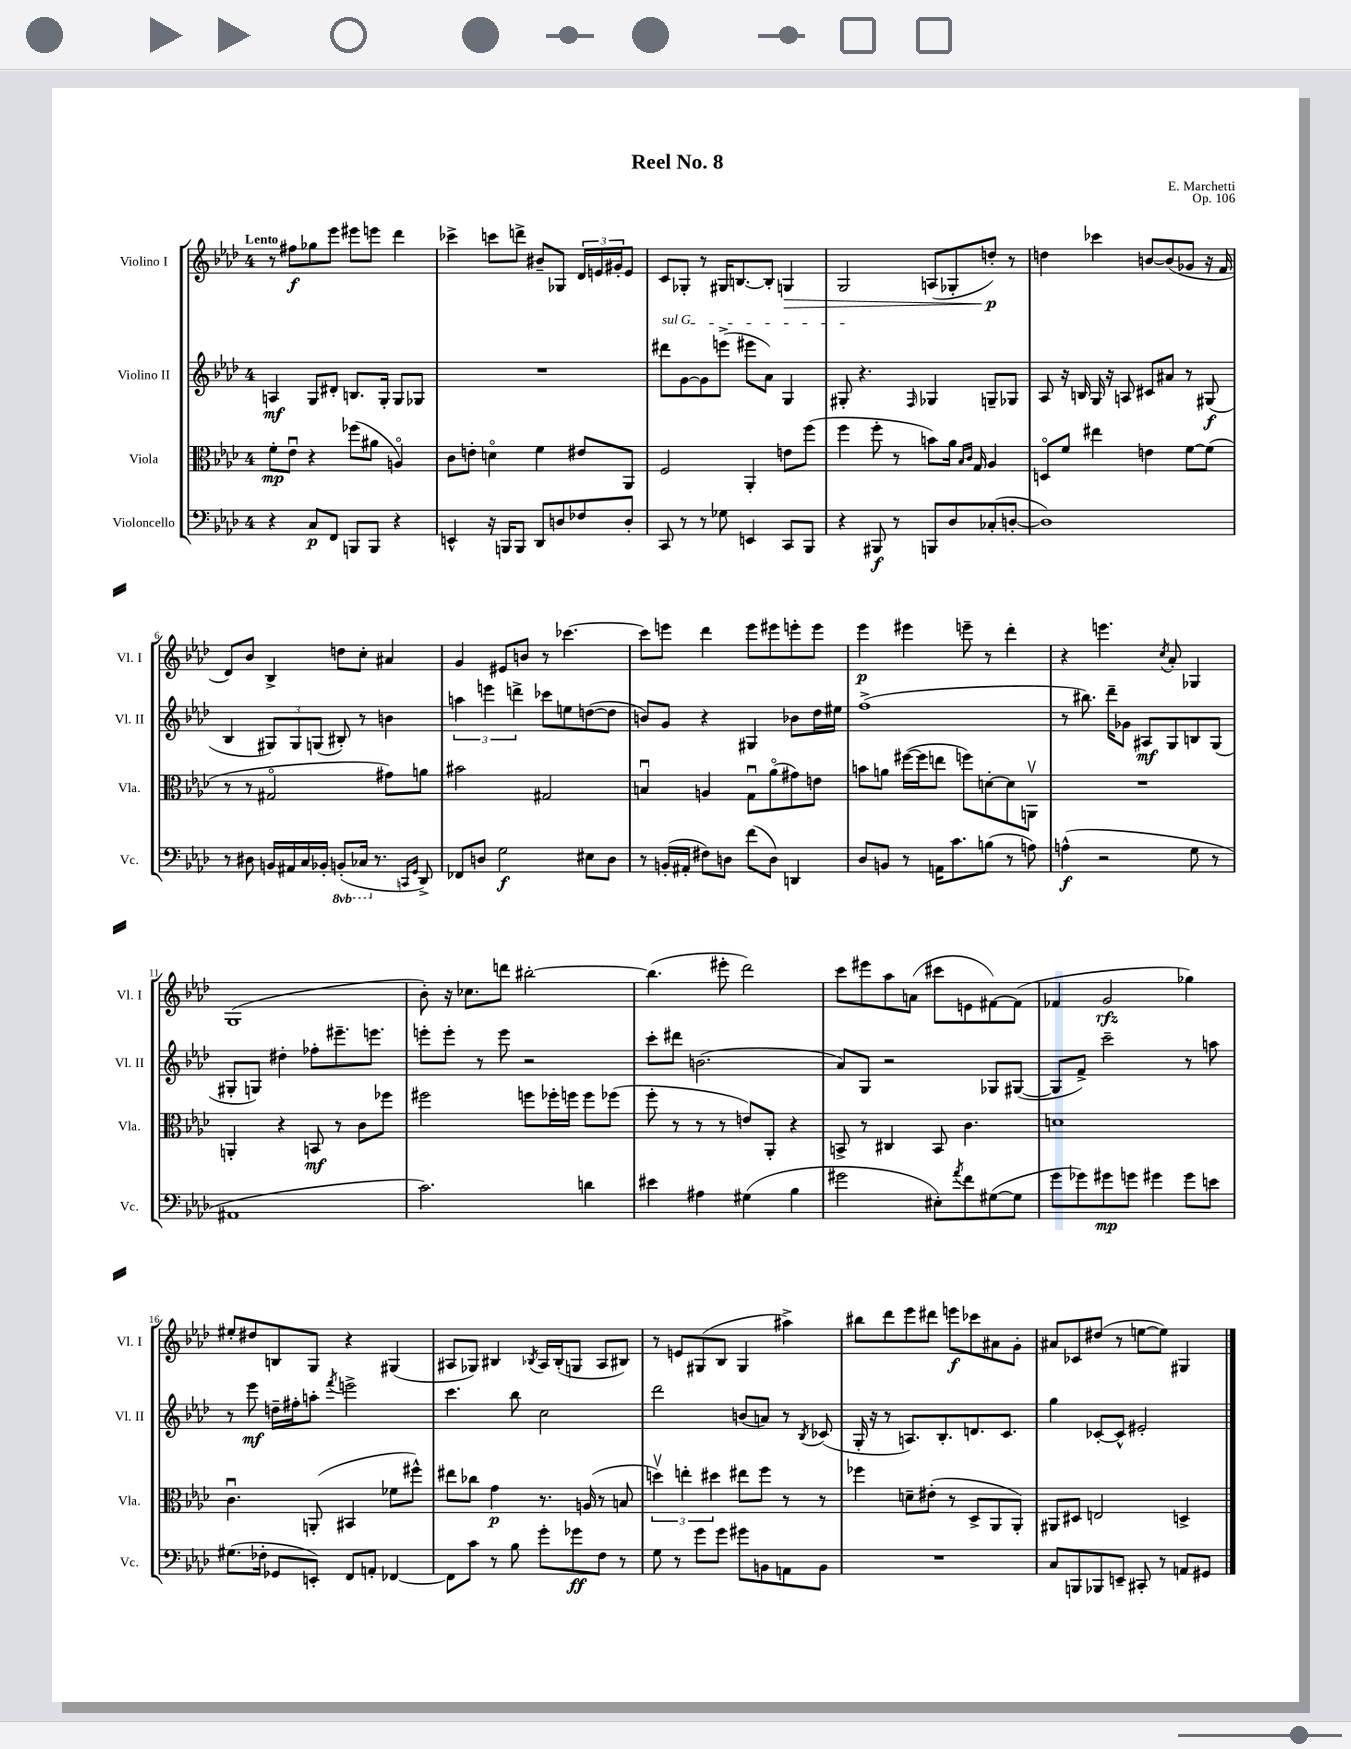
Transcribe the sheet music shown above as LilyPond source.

\header { title = "Reel No. 8" composer = "E. Marchetti" opus = "Op. 106" }
<<
\new StaffGroup <<
\new Staff = "s0" \with { instrumentName = "Violino I" shortInstrumentName = "Vl. I" } {
    \clef treble \key aes \major \once \override Staff.TimeSignature.style = #'single-digit \time 4/4 \tempo "Lento"
    r8 fis''8\f ges''8 ees'''8 eis'''8 e'''8 des'''4 |
    ces'''4-> c'''8 d'''8-> bis'8-- ges8 \tuplet 3/2 { des'16 e'16 gis'16-. } e'8 |
    c'8 ges8-. r8 gis16 b8.~ b8-. g4\> |
    g2 a8( ges8-. d''8-.\p\!) r8 |
    d''4 ces'''4 b'8~ b'8( ges'8 r16 f'16 |
    des'8) bes'8 bes4-> d''8 c''8-. ais'4 |
    g'4 eis'8 b'8 r8 ces'''4.~ |
    ces'''8 e'''8 des'''4 e'''8 eis'''8 e'''8-. e'''8 |
    ees'''4\p eis'''4 e'''8-- r8 des'''4-. |
    r4 e'''4. \acciaccatura { c''8 } aes'8-. ges4 |
    g1( |
    bes'8-.) r16 ces''8. d'''8 bis''2~-. |
    bis''4.( eis'''8-. des'''2) |
    c'''8 eis'''8 aes''8 a'8( cis'''8 e'8 fis'8~) fis'8( |
    fes'4 g'2\rfz ges''4) |
    eis''8-. dis''8 b8 g8 r4 gis4( |
    ais8 ges8) bis4 \acciaccatura { bes8 } ais16 bes16-.( g8 ais8 bis8) |
    r8 e'8 gis8( bes8 gis4 ais''4->) |
    bis''8 des'''8 ees'''8 dis'''8 e'''8\f ces'''8 ais'8 g'8-. |
    ais'8 ces'8 dis''8( r8 e''8~ e''8) gis4 \bar "|." |
}
\new Staff = "s1" \with { instrumentName = "Violino II" shortInstrumentName = "Vl. II" } {
    \clef treble \key aes \major \once \override Staff.TimeSignature.style = #'single-digit \time 4/4
    a4\mf g8 dis'8-. b8. g16-. g8 ges8 |
    R1 |
    \once \override TextSpanner.bound-details.left.text = \markup { \italic "sul G" } dis'''8\startTextSpan g'8~ g'8 e'''8->( eis'''8 aes'8) g4 |
    gis8-.\stopTextSpan r4. \grace { f16 } ges4 g8-- ges8 |
    aes8 r16 b16 g16 r16 a8 cis'8 ais'8 r8 gis8\f( |
    bes4 \tuplet 3/2 { gis8) gis8 g8( } bis8-.) r8 b'4 |
    \tuplet 3/2 { a''4 e'''4 d'''4-> } ces'''8 e''8 d''8~( d''8 |
    b'8) g'8 r4 gis4 bes'8 des''16 eis''16 |
    f''1->( |
    r8 bis''8.) des'''16-- ges'8 ais8\mf g8 b8 g8( |
    gis8-. g8) dis''4-. fes''8-. eis'''8.-- e'''8. |
    e'''8-. e'''8-. r8 e'''8 r2 |
    c'''8-. dis'''8 b'2.( |
    aes'8) g8 r2 ges8 gis8~( |
    gis8 f'8->) c'''2-- r8 a''8 |
    r8 ees'''8\mf d''16-- fis''16-. a''8-. \acciaccatura { f'''8 } e'''2-> |
    c'''4. bes''8 c''2 |
    des'''2 b'8( a'8) r8 \acciaccatura { bes8 } ces'8( |
    g16-. r16 r8 a8.) bes8.-. d'8. c'8. |
    g''4 ces'8~-. ces'8-^ eis'2-. \bar "|." |
}
\new Staff = "s2" \with { instrumentName = "Viola" shortInstrumentName = "Vla." } {
    \clef alto \key aes \major \once \override Staff.TimeSignature.style = #'single-digit \time 4/4
    f'8-.\mp ees'8\downbow r4 fes''8( ais'8 a4\flageolet) |
    c'8 e'8-. d'4\flageolet f'4 eis'8 aes,8 |
    f2 aes,4-. e'8 f''8( |
    f''4 f''8-. r8 b'8) aes'16 \grace { bes16 c'16 } g16 aes4 |
    d8\flageolet f'8 eis''4 e'4 f'8~ f'8( |
    r8 r8 gis2\flageolet gis'8) a'8 |
    bis'2 gis2 |
    b4\downbow a4 g8\downbow aes'8\flageolet( gis'8) e'8 |
    b'8 a'8 fis''16~( fis''16 e''8 f''8) d'8~-. d'8 a,8\upbow |
    R1 |
    a,4-. r4 b,8\mf r8 c'8 fes''8 |
    fis''2 f''8 fes''16-. f''16 f''8 fes''8( |
    f''8-. r8 r8 r8 e'8) aes,8-. r4 |
    b,8-> r8 cis4 b,8 c'4. |
    d'1 |
    c'4.\downbow a,8-.( bis,4 fes'8 fis''8-^) |
    eis''8 ces''8 g'4\p r8. a16( r8 b8 |
    \tuplet 3/2 { d''4\upbow) e''4-. dis''4 } eis''8 f''8 r8 r8 |
    fes''4 d'8-- eis'8-.( r8 des8-> aes,8 aes,8-.) |
    ais,8 dis8 e2 d4-> \bar "|." |
}
\new Staff = "s3" \with { instrumentName = "Violoncello" shortInstrumentName = "Vc." } {
    \clef bass \key aes \major \once \override Staff.TimeSignature.style = #'single-digit \time 4/4 \set Staff.ottavationMarkups = #ottavation-simple-ordinals
    r4 c8\p f,8 b,,8 b,,8 r4 |
    e,4-^ r16 b,,16 b,,8 des,8 d8 fes8 d8-. |
    c,8 r8 r8 ges8 e,4 c,8 bes,,8 |
    r4 bis,,8\f r8 b,,8 des8 ces8-.( d8~-. |
    d1) |
    r8 dis8 b,16 ais,16 c16 bes,16-. \ottava #-1 b,,8-.( ces,16 \ottava #0 r8. \grace { c,16 g,16 } des,8->) |
    fes,8 d8 g2\f eis8 d8 |
    r8 b,16-.( ais,16-. fis8) d8 f'8( d8) d,4 |
    des8 b,8 r8 a,16 c'8. b8( r8 a8) |
    a4-^\f( r2 g8 r8 |
    ais,1 |
    c'2.) d'4 |
    eis'4 ais4 gis4( bes4 |
    gis'2 eis8-.) \acciaccatura { aes'8 } f'8 gis8~( gis8 |
    g'8 ges'8) gis'8\mp g'8 gis'4 gis'8 e'8 |
    gis8.( fes16-. ges,8 e,8-.) f,8 a,8-. fes,4~ |
    fes,8 c'8 r8 bes8 g'8-. ges'8\ff f8 r8 |
    g8 r8 g'8 g'8 gis'8 b,8 a,8 b,8 |
    R1 |
    c8 b,,8 bes,,8 e,8-- cis,8-. r8 a,8 gis,8 \bar "|." |
}
>>
>>
